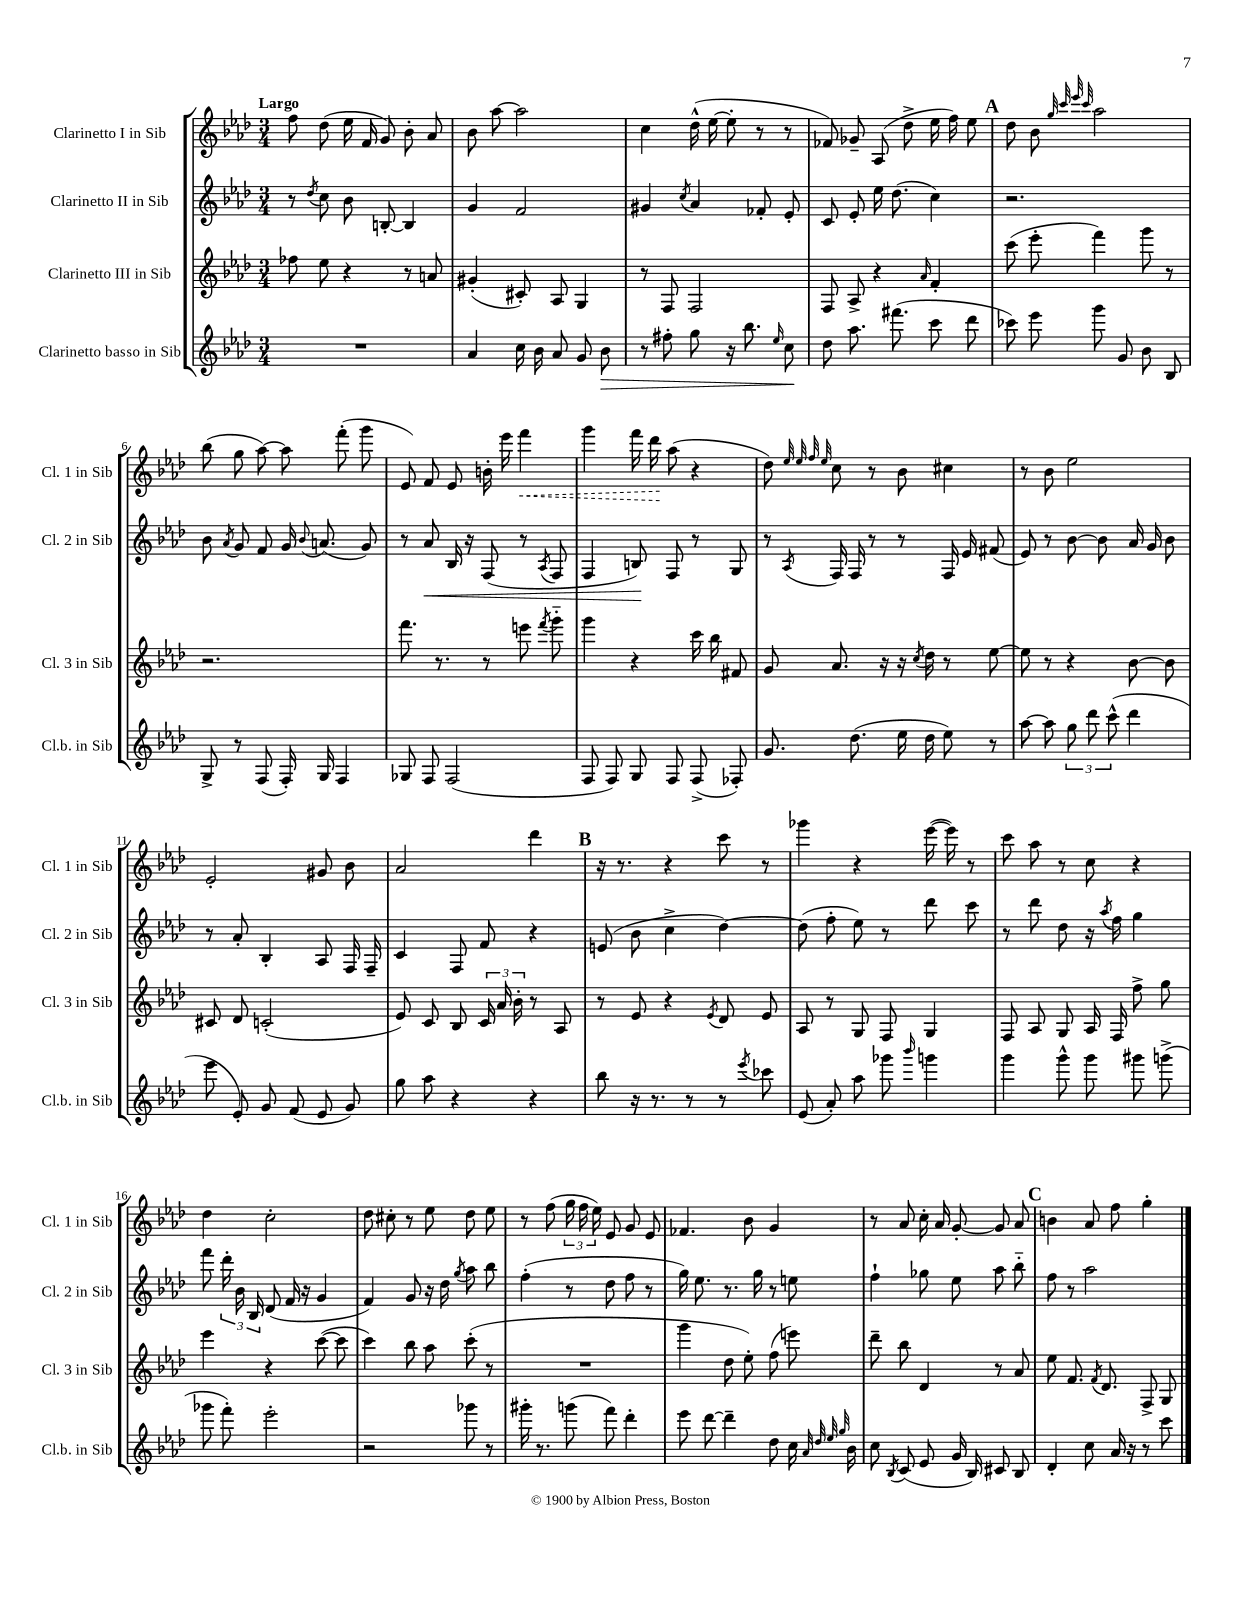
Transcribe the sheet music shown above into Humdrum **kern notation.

**kern	**dynam	**kern	**kern	**dynam	**kern	**dynam
*part4	*part4	*part3	*part2	*part2	*part1	*part1
*staff4	*staff4	*staff3	*staff2	*staff2	*staff1	*staff1
*I"Clarinetto basso in Sib	*	*I"Clarinetto III in Sib	*I"Clarinetto II in Sib	*	*I"Clarinetto I in Sib	*
*I'Cl.b. in Sib	*	*I'Cl. 3 in Sib	*I'Cl. 2 in Sib	*	*I'Cl. 1 in Sib	*
*clefG2	*	*clefG2	*clefG2	*	*clefG2	*
*k[b-e-a-d-]	*	*k[b-e-a-d-]	*k[b-e-a-d-]	*	*k[b-e-a-d-]	*
*M3/4	*	*M3/4	*M3/4	*	*M3/4	*
=1	=1	=1	=1	=1	=1	=1
!	!	!	!	!	!LO:TX:a:B:t=Largo	!
2.r	.	8ff-X\	8r	.	8ff\	.
.	.	.	8qdd-/	.	.	.
.	.	8ee-\	8cc\	.	(8dd-\	.
.	.	4r	8b-\	.	16ee-\	.
.	.	.	.	.	16f/	.
.	.	.	[8Bn'/	.	8g/)	.
.	.	8r	4B/]	.	8b-'\	.
.	.	8an/	.	.	8a-/	.
=2	=2	=2	=2	=2	=2	=2
4a-/	.	(4g#X'/	4g/	.	8b-\	.
.	.	.	.	.	[8aa-\	.
16cc\	.	8c#X'/)	2f/	.	2aa-\]	.
16b-\	.	.	.	.	.	.
8a-/	.	8A-/	.	.	.	.
8g/	.	4G/	.	.	.	.
!	!LO:HP:b	!	!	!	!	!
8b-\	>	.	.	.	.	.
=3	=3	=3	=3	=3	=3	=3
8r	.	8r	4g#X/	.	4cc\	.
8ff#X'\	.	8F/	.	.	.	.
.	.	.	8qcc/	.	.	.
8gg\	.	2F/	4a-/	.	(16dd-^^\	.
.	.	.	.	.	[16ee-\	.
16r	.	.	.	.	8ee-'\]	.
8.bb-\	.	.	.	.	.	.
.	.	.	8f-X'/	.	8r	.
16qqee-/	.	.	.	.	.	.
8cc\	.	.	8e-'/	.	8r	.
.	]	.	.	.	.	.
=4	=4	=4	=4	=4	=4	=4
8dd-\	.	8F/	8c/	.	8f-X/)	.
8.aa-\	.	8A-^/	8e-'/	.	8g-X~/	.
.	.	4r	16ee-\	.	(8A-/	.
(8.fff#X\	.	.	(8.dd-\	.	.	.
.	.	.	.	.	8dd-^\	.
.	.	16qqa-/	.	.	.	.
8ccc\	.	4f'/	4cc\)	.	16ee-\	.
.	.	.	.	.	16ff\)	.
8ddd-\	.	.	.	.	8ee-\	.
!!LO:REH:place=s1:t=A
=5	=5	=5	=5	=5	=5	=5
8ccc-X\)	.	(8ccc\	2.r	.	8dd-\	.
8eee-\	.	8eee-'\	.	.	8b-\	.
.	.	.	.	.	32qqgg/	.
.	.	.	.	.	32qqccc/	.
.	.	.	.	.	32qqeee-/	.
.	.	.	.	.	32qqccc/	.
8ggg\	.	4fff\)	.	.	2aa-\	.
8g/	.	.	.	.	.	.
8b-\	.	8ggg\	.	.	.	.
8B-/	.	8r	.	.	.	.
!!LO:LB:g=z
=6	=6	=6	=6	=6	=6	=6
8G^/	.	2.r	8b-\	.	(8bb-\	.
.	.	.	8qa-/	.	.	.
8r	.	.	8g/	.	8gg\	.
(8F/	.	.	8f/	.	[8aa-\)	.
16F'/)	.	.	16g/	.	8aa-\]	.
.	.	.	8qqb-/	.	.	.
16G/	.	.	(8.an/	.	.	.
4F/	.	.	.	.	(8fff'\	.
.	.	.	8g/)	.	8ggg\	.
=7	=7	=7	=7	=7	=7	=7
8G-X/	.	8.fff\	8r	.	8e-/)	.
!	!	!	!	!LO:HP:b	!	!
8F/	.	.	8a-/	<	8f/	.
.	.	8.r	.	.	.	.
(2F/	.	.	16B-/	.	8e-/	.
.	.	.	16r	.	.	.
.	.	8r	(8F/	.	16bn'\	.
.	.	.	.	.	16eee-\	.
!	!	!	!	!	!	!LO:HP:b
.	.	8eeen\	8r	.	4fff\	<
.	.	8qfff/	8qA-/	.	.	.
.	.	8ggg\	8F/	.	.	.
=8	=8	=8	=8	=8	=8	=8
8F/	.	4ggg\	4F/	.	4ggg\	.
8F/)	.	.	.	.	.	.
8G/	.	4r	8Bn/)	.	16fff\	.
.	.	.	.	.	16ddd-\	.
8F/	.	.	8F/	[	(8aa-\	[
(8F^/	.	16ccc\	8r	.	4r	.
.	.	16bb-\	.	.	.	.
8F-X'/)	.	8f#X/	8G/	.	.	.
=9	=9	=9	=9	=9	=9	=9
8.g/	.	8g/	8r	.	8dd-\)	.
.	.	.	.	.	32qqee-/	.
.	.	.	.	.	32qqee-/	.
.	.	.	.	.	32qqff/	.
.	.	.	8qA-/	.	32qqee-/	.
.	.	8.a-/	16F/	.	8cc\	.
(8.dd-\	.	.	16F/	.	.	.
.	.	.	8r	.	8r	.
.	.	16r	.	.	.	.
16ee-\	.	16r	8r	.	8b-\	.
.	.	8qcc/	.	.	.	.
16dd-\	.	16dd-\	.	.	.	.
8ee-\)	.	8r	16F/	.	4cc#X\	.
.	.	.	16e-/	.	.	.
8r	.	[8ee-\	(8f#X/	.	.	.
=10	=10	=10	=10	=10	=10	=10
[8aa-\	.	8ee-\]	8e-/)	.	8r	.
8aa-\]	.	8r	8r	.	8b-\	.
12gg\	.	4r	[8b-\	.	2ee-\	.
12ddd-\	.	.	.	.	.	.
.	.	.	8b-\]	.	.	.
(12ccc^^\	.	.	.	.	.	.
4ddd-\	.	[8b-\	16a-/	.	.	.
.	.	.	16g/	.	.	.
.	.	8b-\]	8b-\	.	.	.
!!LO:LB:g=z
=11	=11	=11	=11	=11	=11	=11
8eee-\	.	8c#X/	8r	.	2e-'/	.
8e-'/)	.	8d-/	8a-'/	.	.	.
8g/	.	(2cn'/	4B-'/	.	.	.
(8f/	.	.	.	.	.	.
8e-/	.	.	8A-/	.	8g#X/	.
8g/)	.	.	16F/	.	8b-\	.
.	.	.	16F~/	.	.	.
=12	=12	=12	=12	=12	=12	=12
8gg\	.	8e-/)	4c/	.	2a-/	.
8aa-\	.	8c/	.	.	.	.
4r	.	8B-/	8F/	.	.	.
.	.	24c/	8f/	.	.	.
.	.	24a-/	.	.	.	.
.	.	24b-'\	.	.	.	.
4r	.	8r	4r	.	4ddd-\	.
.	.	8A-/	.	.	.	.
!!LO:REH:place=s1:t=B
=13	=13	=13	=13	=13	=13	=13
8bb-\	.	8r	(8en/	.	16r	.
.	.	.	.	.	8.r	.
16r	.	8e-/	8b-\	.	.	.
8.r	.	.	.	.	.	.
.	.	4r	4cc^\	.	4r	.
8r	.	.	.	.	.	.
.	.	8qe-/	.	.	.	.
8r	.	8d-/	[4dd-\)	.	8ccc\	.
8qeee-/	.	.	.	.	.	.
8ccc-X\	.	8e-/	.	.	8r	.
=14	=14	=14	=14	=14	=14	=14
(8e-/	.	8A-/	(8dd-\]	.	4ggg-X\	.
8a-'/)	.	8r	8ff'\	.	.	.
8aa-\	.	8G/	8ee-\)	.	4r	.
8ggg-X\	.	8F/	8r	.	.	.
16qqbbb-/	.	.	.	.	.	.
4gggn\	.	4G/	8ddd-\	.	([16eee-\	.
.	.	.	.	.	16eee-\])	.
.	.	.	8ccc\	.	8r	.
=15	=15	=15	=15	=15	=15	=15
4ggg\	.	8F/	8r	.	8ccc\	.
.	.	8A-/	8ddd-\	.	8aa-\	.
8ggg^^\	.	8G/	8dd-\	.	8r	.
8ggg\	.	16A-/	16r	.	8cc\	.
.	.	.	8qaa-/	.	.	.
.	.	16F/	16ff\	.	.	.
8ggg#X\	.	8ff^\	4gg\	.	4r	.
(8gggn^\	.	8gg\	.	.	.	.
!!LO:LB:g=z
=16	=16	=16	=16	=16	=16	=16
8ggg-X\	.	4eee-\	8fff\	.	4dd-\	.
8fff'\)	.	.	24ddd-'\	.	.	.
.	.	.	24b-\	.	.	.
.	.	.	24B-/	.	.	.
2eee-'\	.	4r	(8d-/	.	2cc'\	.
.	.	.	16f/	.	.	.
.	.	.	16r	.	.	.
.	.	([8ccc\	4g/	.	.	.
.	.	8ccc\]	.	.	.	.
=17	=17	=17	=17	=17	=17	=17
2r	.	4ccc\)	4f/)	.	8dd-\	.
.	.	.	.	.	8cc#X'\	.
.	.	8bb-\	8g/	.	8r	.
.	.	8aa-\	16r	.	8ee-\	.
.	.	.	16dd-\	.	.	.
.	.	.	8qgg/	.	.	.
8ggg-X\	.	(8ccc'\	8aa-\	.	8dd-\	.
8r	.	8r	8bb-\	.	8ee-\	.
=18	=18	=18	=18	=18	=18	=18
16ggg#X'\	.	2.r	(4ff'\	.	8r	.
8.r	.	.	.	.	.	.
.	.	.	.	.	(8ff\	.
(8gggn\	.	.	8r	.	24gg\	.
.	.	.	.	.	24ff\	.
.	.	.	.	.	24ee-\)	.
8fff\)	.	.	8dd-\	.	8e-/	.
4ddd-'\	.	.	8ff\	.	8g/	.
.	.	.	8r	.	8e-/	.
=19	=19	=19	=19	=19	=19	=19
8eee-\	.	4ggg\	16gg\)	.	4.f-X/	.
.	.	.	8.ee-\	.	.	.
[8ddd-\	.	.	.	.	.	.
4ddd-~\]	.	8dd-\	8.r	.	.	.
.	.	8ee-'\)	.	.	8b-\	.
.	.	.	16gg\	.	.	.
8dd-\	.	(8ff\	8r	.	4g/	.
16cc\	.	8eeen\)	8een\	.	.	.
32qqa-/	.	.	.	.	.	.
32qqdd-/	.	.	.	.	.	.
32qqee-/	.	.	.	.	.	.
32qqgg/	.	.	.	.	.	.
16b-\	.	.	.	.	.	.
=20	=20	=20	=20	=20	=20	=20
8cc\	.	8ddd-~\	4ff`\	.	8r	.
8qB-/	.	.	.	.	.	.
(8c/	.	8bb-\	.	.	8a-/	.
8e-/	.	4d-/	8gg-X\	.	16cc'\	.
.	.	.	.	.	16a-/	.
16g/	.	.	8ee-\	.	[8g'/	.
16B-/)	.	.	.	.	.	.
8c#X/	.	8r	8aa-\	.	8g/]	.
8B-/	.	8a-/	8bb-\	.	8a-/	.
!!LO:REH:place=s1:t=C
=21	=21	=21	=21	=21	=21	=21
4d-'/	.	8ee-\	8ff\	.	4bn\	.
.	.	8.f/	8r	.	.	.
8cc\	.	.	2aa-\	.	8a-/	.
.	.	8qf/	.	.	.	.
.	.	8.d-/	.	.	.	.
16a-/	.	.	.	.	8ff\	.
16r	.	.	.	.	.	.
8r	.	8F^/	.	.	4gg'\	.
8ccc\	.	8G/	.	.	.	.
==	==	==	==	==	==	==
*-	*-	*-	*-	*-	*-	*-
